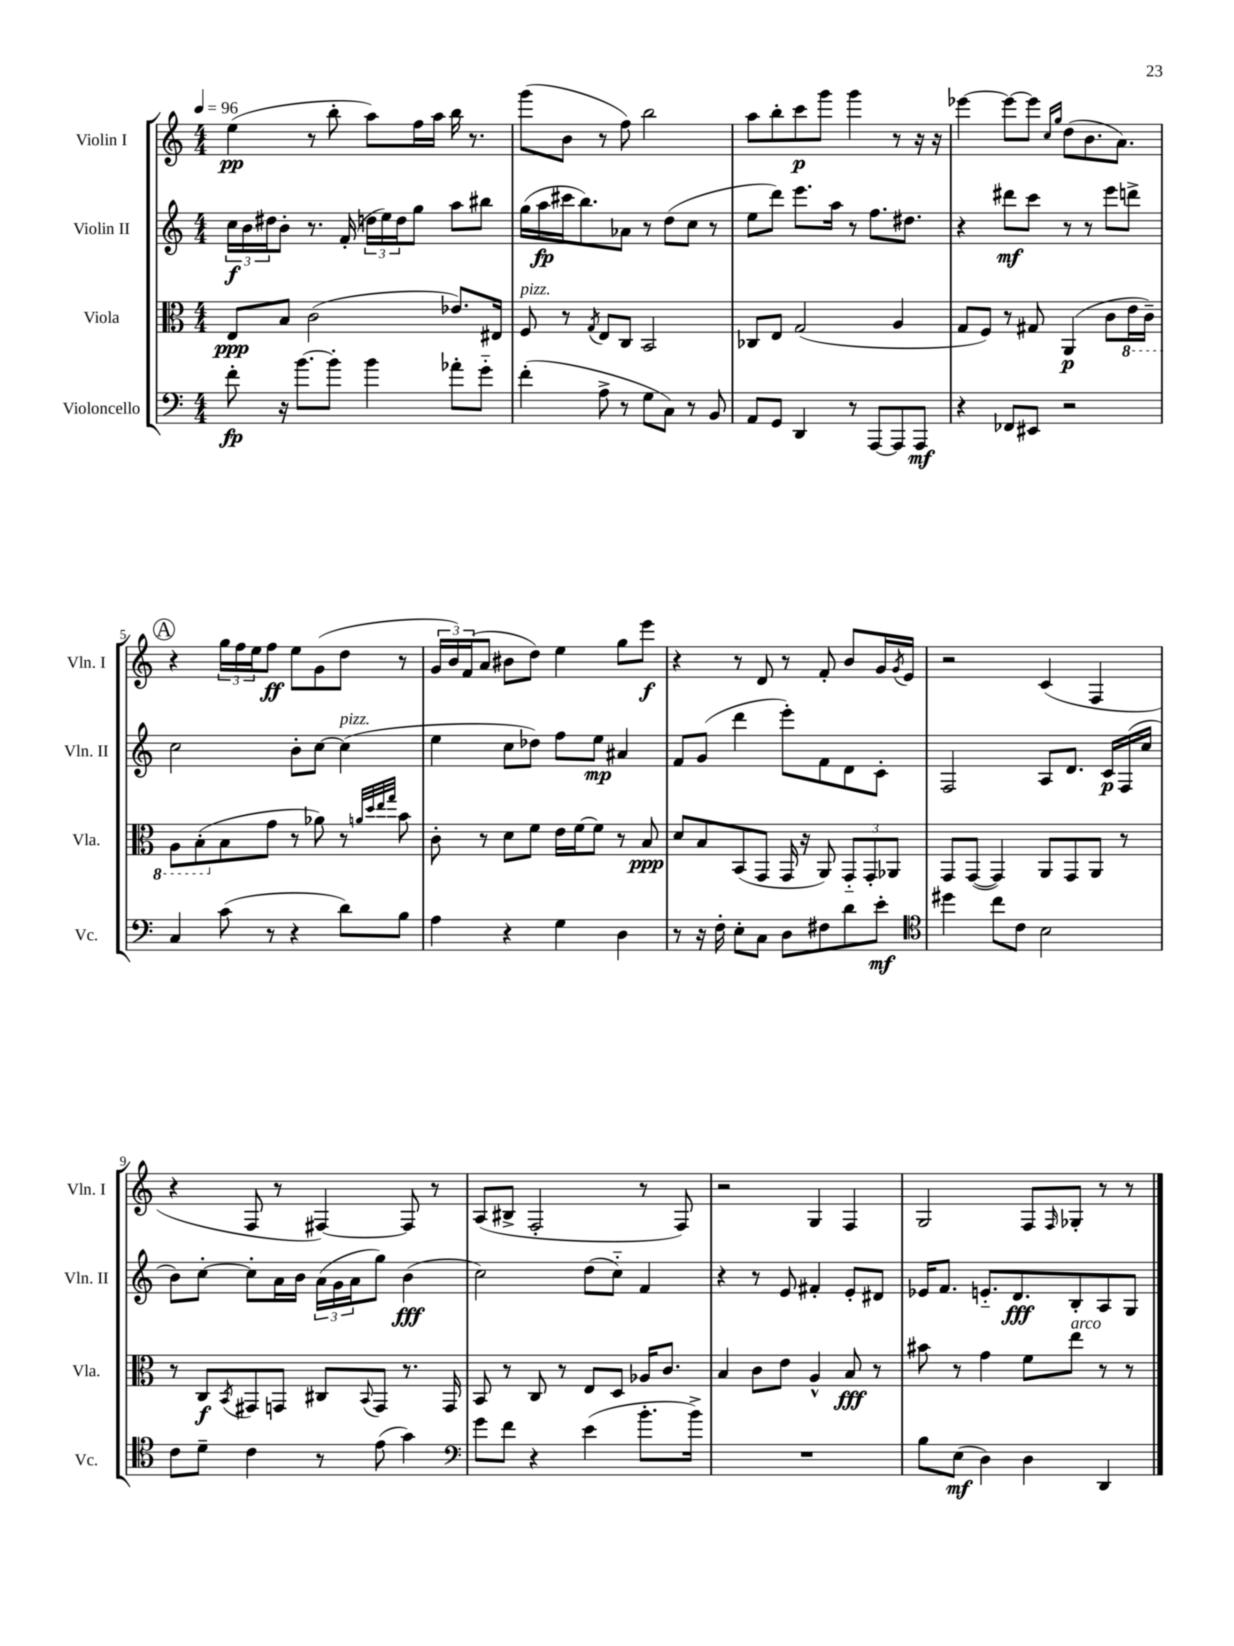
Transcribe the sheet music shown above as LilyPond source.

<<
\new StaffGroup <<
\new Staff = "s0" \with { instrumentName = "Violin I" shortInstrumentName = "Vln. I" } {
    \clef treble \key c \major \numericTimeSignature \time 4/4 \tempo 4 = 96
    e''4\pp( r8 b''8-. a''8) f''16 a''16 b''16 r8. |
    g'''8( b'8 r8 f''8) b''2 |
    a''8 b''8-. c'''8\p g'''8 g'''4 r8 r16 r16 |
    ees'''4~ ees'''8~ ees'''8 \grace { c''16 g''16 } d''8( b'8. a'8.) |
    \mark \markup { \circle "A" } r4 \tuplet 3/2 { g''16 f''16 e''16 } f''8\ff e''8 g'8( d''8 r8 |
    \tuplet 3/2 { g'16 b'16) f'16( } a'8 bis'8 d''8) e''4 g''8 e'''8\f |
    r4 r8 d'8 r8 f'8-. b'8 g'16 \acciaccatura { g'8 } e'16 |
    r2 c'4( f4 |
    r4 f8 r8 fis4~) fis8 r8 |
    a8( bis8-> f2-. r8 f8) |
    r2 g4 f4 |
    g2 f8 \grace { f16 } ges8-. r8 r8 \bar "|." |
}
\new Staff = "s1" \with { instrumentName = "Violin II" shortInstrumentName = "Vln. II" } {
    \clef treble \key c \major \numericTimeSignature \time 4/4
    \tuplet 3/2 { c''16\f b'16 dis''16 } b'8-. r8. f'16-.( \tuplet 3/2 { d''16 e''16) d''16 } g''8 a''8 bis''8 |
    g''16( a''16\fp cis'''16 b''8.) aes'8 r8 d''8( c''8 r8 |
    e''8 d'''8) e'''8. a''16 r8 f''8. dis''8. |
    r4 dis'''8\mf c'''8 r8 r8 e'''8 d'''8-> |
    \mark \markup { \circle "A" } c''2 b'8-. c''8~ c''4^\markup { \italic "pizz." }( |
    e''4 c''8 des''8) f''8 e''8\mp ais'4 |
    f'8 g'8( d'''4 e'''8-.) f'8 d'8 c'8-. |
    f2 a8 d'8. c'16\p f16( c''16 |
    b'8) c''8~-. c''8-. a'16 b'16 \tuplet 3/2 { a'16( g'16 a'16 } g''8) b'4\fff( |
    c''2) d''8( c''8-_) f'4 |
    r4 r8 e'8 fis'4-. e'8-. dis'8 |
    ees'16 f'8. e'8.-_ d'8.\fff b8-. a8 g8 \bar "|." |
}
\new Staff = "s2" \with { instrumentName = "Viola" shortInstrumentName = "Vla." } {
    \clef alto \key c \major \numericTimeSignature \time 4/4
    e8\ppp b8 c'2( ees'8.) eis16 |
    f8^\markup { \italic "pizz." } r8 \acciaccatura { g8 } e8 c8 b,2 |
    ces8 e8 g2( a4 |
    g8 f8) r8 gis8 a,4\p( c'8 \ottava #-1 e16 c16--) |
    \mark \markup { \circle "A" } a,8 b,8-.( \ottava #0 b8 g'8 r8 aes'8) r8 \grace { a'32 d''32 e''32 g''32 } b'8 |
    c'8-. r8 d'8 f'8 e'16 f'16~ f'8 r8 b8\ppp |
    d'8 b8 b,8( g,8 g,16 r16 a,8) \tuplet 3/2 { g,8-_ g,8-. aes,8 } |
    g,8 g,8~( g,4) a,8 g,8 a,8 r8 |
    r8 c8\f \acciaccatura { b,8 } gis,8 g,8 cis8 \appoggiatura { b,8 } g,8 r8. g,16 |
    b,8 r8 c8 r8 e8 d8 aes16 c'8. |
    b4 c'8 e'8 a4-^ b8\fff r8 |
    bis'8 r8 g'4 f'8 e''8^\markup { \italic "arco" } r8 r8 \bar "|." |
}
\new Staff = "s3" \with { instrumentName = "Violoncello" shortInstrumentName = "Vc." } {
    \clef bass \key c \major \numericTimeSignature \time 4/4
    f'8-.\fp r16 b'8.~ b'8-. b'4 aes'8-. g'8-_ |
    f'4-.( a8-> r8 g8 c8) r8 b,8 |
    a,8 g,8 d,4 r8 a,,8~ a,,8 a,,8\mf |
    r4 fes,8 eis,8 r2 |
    \mark \markup { \circle "A" } c4 c'8( r8 r4 d'8) b8 |
    a4 r4 g4 d4 |
    r8 r16 f16-. e8-. c8 d8 fis8 d'8 e'8-.\mf |
    \clef tenor dis''4 c''8 c'8 b2 |
    c'8 d'8-- c'4 r8 e'8( g'4) |
    \clef bass g'8 f'8 r4 e'4( b'8.-. b'16->) |
    R1 |
    b8 e8\mf( d4) d4 d,4 \bar "|." |
}
>>
>>
